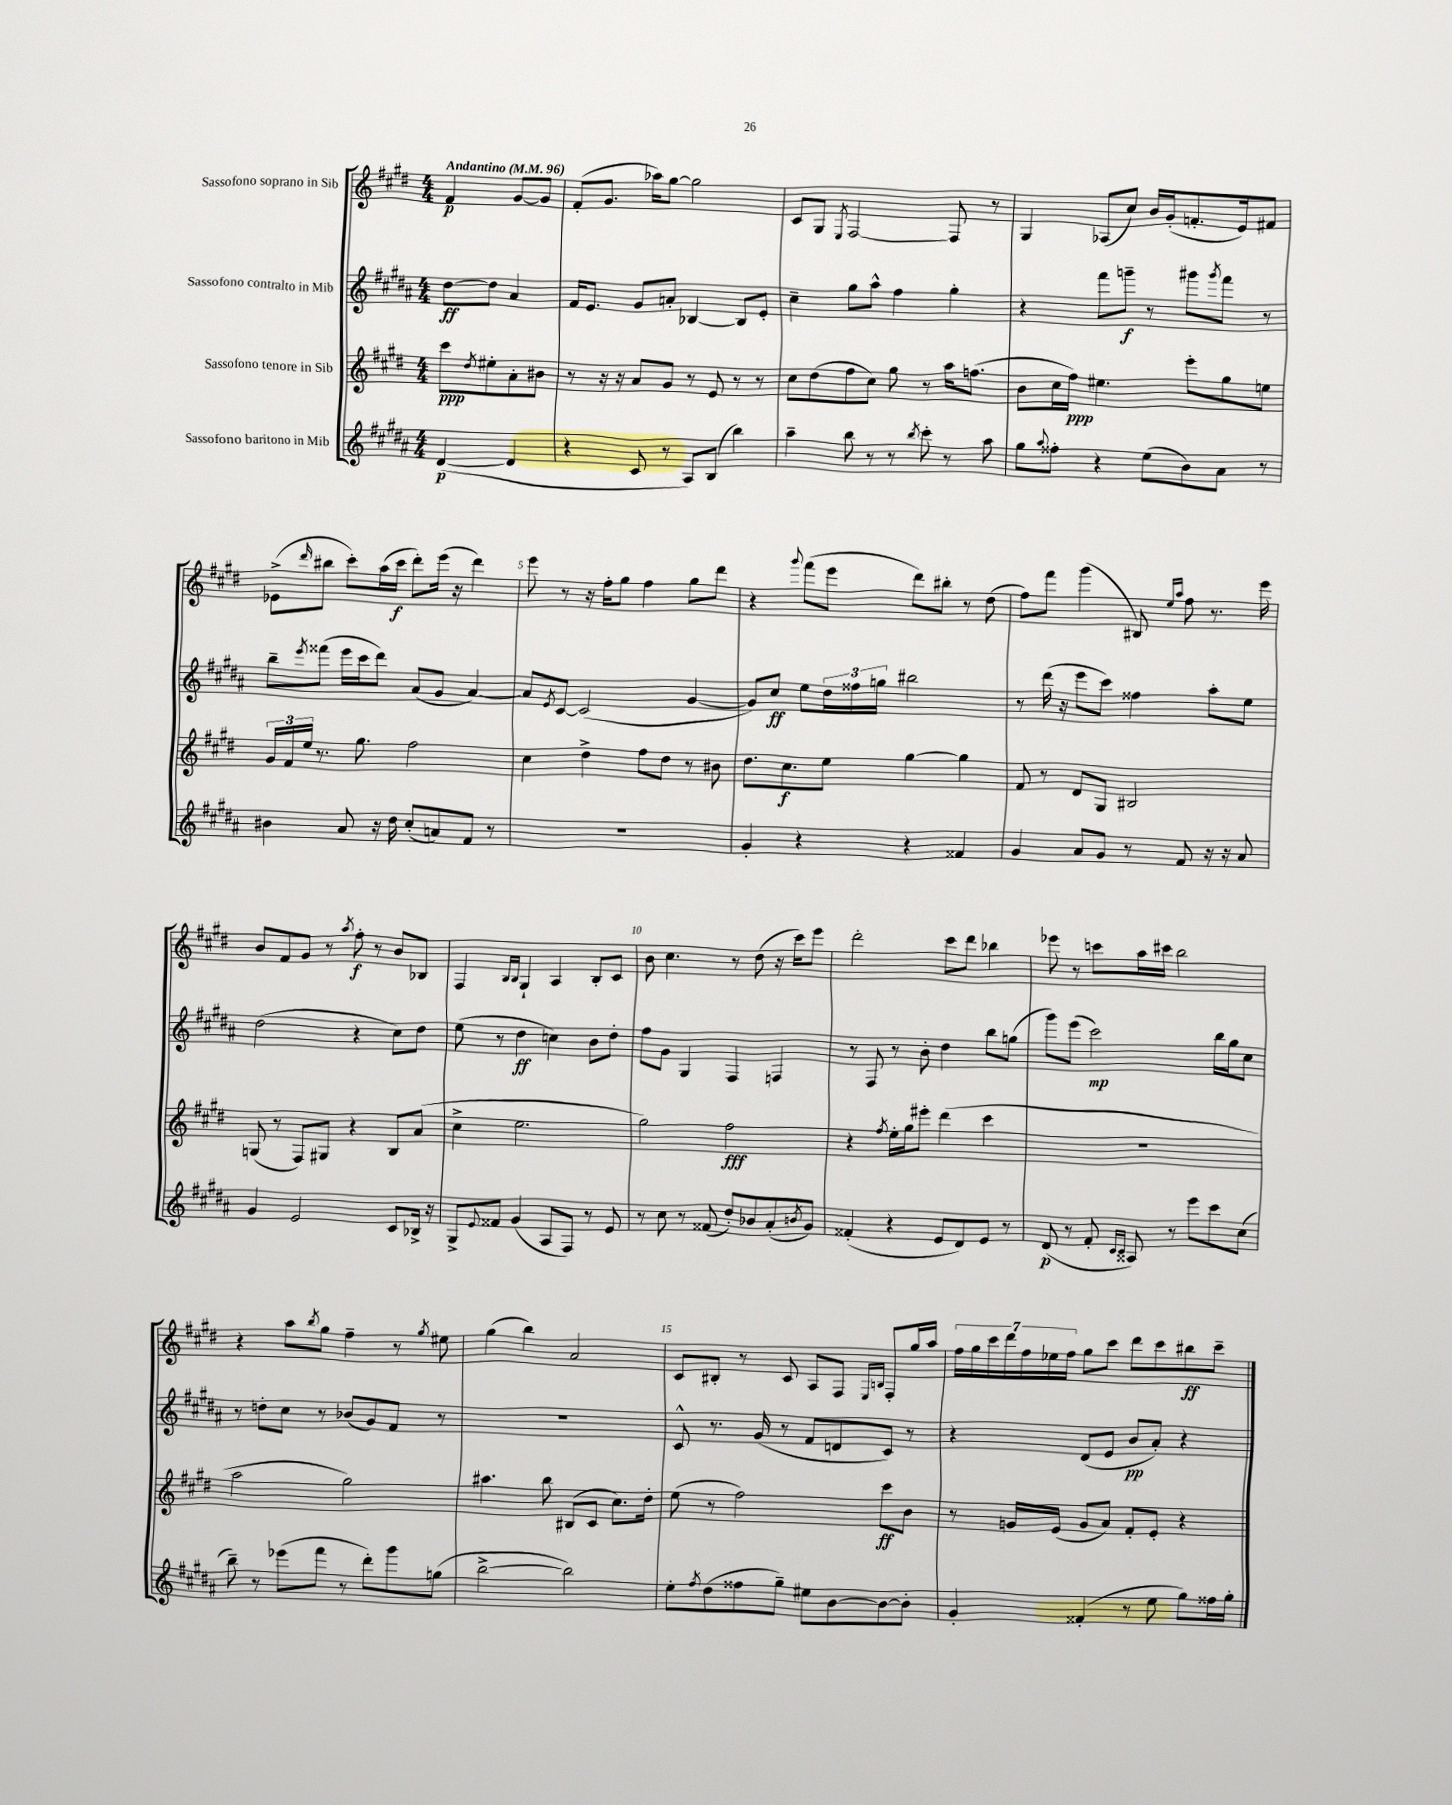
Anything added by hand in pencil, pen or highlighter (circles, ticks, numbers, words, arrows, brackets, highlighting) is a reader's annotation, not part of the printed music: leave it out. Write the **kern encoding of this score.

**kern	**kern	**kern	**kern
*staff4	*staff3	*staff2	*staff1
*clefG2	*clefG2	*clefG2	*clefG2
*k[f#c#g#d#a#]	*k[f#c#g#d#]	*k[f#c#g#d#a#]	*k[f#c#g#d#]
*M4/4	*M4/4	*M4/4	*M4/4
*MM96	*MM96	*MM96	*MM96
([4d#	8ccc#	[8dd#	4f#
.	8qdd#	.	.
.	8ee#'	8dd#]	.
4d#]	8a'	4a#	[8g#
.	8b#	.	8g#]
=	=	=	=
4r	8r	16f#	(8f#'
.	.	8.e	.
.	16r	.	8.g#
.	16r	.	.
8c#	8a	8g#	.
.	.	.	16aa-)
8r	8g#	8a'	[8gg#
8A#)	8r	[4B-	2gg#]
(8B	8e	.	.
4bb)	8r	8B-]	.
.	8r	8e'	.
=	=	=	=
4aa#~	8cc#	4cc#~	8c#
.	(8dd#	.	8G#
.	.	.	8qE
8bb	8ff#	8gg#	[2F#
8r	8cc#)	8aa#^^	.
8r	8gg#	4ff#	.
8qbb	.	.	.
8ccc#'	8r	.	.
8r	16aa	4gg#'	8F#]
.	(8.ff	.	.
8aa#	.	.	8r
=	=	=	=
8gg#	8b	4r	4G#
8qqaa#	.	.	.
8ff##'	16cc#	.	.
.	16ff#)	.	.
4r	4.ee#	8fff#	(8A-
.	.	8ggg~	8cc#)
(8ee	.	8r	16b
.	.	.	(16g#'
8b)	8eee'	8ggg#	8.f'
.	.	8qggg#	.
8a#	8gg#	8fff#	.
.	.	.	16e)
8r	8ee	8r	8f#
=	=	=	=
4b#	24g#	8bb~	(8e-^
.	24f#	.	.
.	24ee	.	.
.	.	8qeee	16qqddd#
.	8.r	(8fff##	8bb#
8a#	.	16eee	8ccc#')
.	8.gg#	16ccc#	.
16r	.	8ddd#)	(16aa
16dd#	.	.	16ccc#
(8cc#'	2ff#	(8a#	8ddd#')
8a)	.	8g#	(16eee
.	.	.	16r
8f#	.	[4a#)	4ddd#)
8r	.	.	.
=	=	=	=
1r	4cc#	8a#]	8eee
.	.	8qe	.
.	.	[8c#	8r
.	4dd#^	(2c#]	16r
.	.	.	16ff#'
.	.	.	8gg#
.	8ff#	.	4ff#
.	8dd#	.	.
.	8r	[4g#	8gg#
.	8b#	.	8ddd#
=	=	=	=
4g#'	8.dd#	8g#])	4r
.	.	8cc#	.
.	8.cc#	.	.
.	.	.	8qqggg#
4r	.	8ee	(8fff#
.	8ee	24dd#	8eee
.	.	24ff##	.
.	.	24gg	.
4r	[4gg#	2bb#	8ddd#)
.	.	.	8bb#'
4f##	4gg#]	.	8r
.	.	.	(8dd#
=	=	=	=
4g#	8f#	8r	8ff#)
.	8r	(16ddd#	8fff#
.	.	16r	.
8a#	8d#	8eee	(4ggg#
8g#	8G#	8ccc#)	.
8r	2B#	4ff##	8B#)
.	.	.	16qqee
.	.	.	16qqaa
8f#	.	.	8ff#
16r	.	8aa#'	8.r
16r	.	.	.
8a#	.	8ee	.
.	.	.	16eee
=	=	=	=
4g#	(8G	(2dd#	8b
.	8r	.	8f#
2e	8F#)	.	8g#
.	8G#	.	8r
.	.	.	8qaa
.	4r	4r	8ff#'
.	.	.	8r
8c#	8B	8cc#)	8b
16B-^	(8a	8dd#	8B-
16r	.	.	.
=	=	=	=
8G#^	4cc#^	(8ee	4F#
8qqe	.	.	.
8f##	.	8r	.
.	.	.	16qqB
.	.	.	16qqB
(4g#	2.ee	4dd#	4G#`
8A#	.	4cc)	4A
8F#)	.	.	.
8r	.	8b	8B'
8e	.	8dd#'	8c#
=	=	=	=
8r	2gg#)	8ff#	8b
8cc#	.	8g#	4.cc#
8r	.	4G#	.
(8f##	.	.	.
8dd#')	2ff#	4F#	8r
8b-	.	.	(8dd#
(8a#'	.	4F	16r
.	.	.	16ccc#)
8qb	.	.	.
8g#)	.	.	8eee
=	=	=	=
(4f##'	4r	8r	2ddd#'
.	.	8F#	.
.	8qff#	.	.
4r	16ee'	8r	.
.	16gg#	.	.
.	8eee#'	8b'	.
8e	(4ddd#	4dd#	8ccc#
8d#)	.	.	8ddd#
8e	4ccc#	8bb	4bb-
8r	.	(8gg	.
=	=	=	=
(8d#	1r	8ggg#)	8eee-
8r	.	(8eee	8r
8f#'	.	2ccc#)	8ccc
16qqc#	.	.	.
16qqc#	.	.	.
8A##)	.	.	16aa
.	.	.	16ccc#
8r	.	.	2bb
8eee	.	.	.
8ccc#	.	16bb	.
.	.	16gg#	.
(8cc#	.	8cc#	.
=	=	=	=
8bb~)	2aa	8r	4r
8r	.	8dd'	.
(8eee-	.	8cc#	8aa
.	.	.	8qbb
8fff#	.	8r	8gg#
8r	2gg#)	(8b-	4ff#~
8ddd#')	.	8g#)	.
8ggg#	.	8f#	8r
.	.	.	8qgg#
(8gg	.	8r	8ee#
=	=	=	=
[2bb^	4.aa#	1r	(4gg#
.	.	.	4bb)
.	8bb	.	.
2bb])	(8B#	.	2a
.	8c#	.	.
.	8.cc#)	.	.
.	16dd#'	.	.
=	=	=	=
8ee'	(8ee	8c#^^	8c#
8qff#	.	.	.
(8dd#	8r	8.r	8B#'
8ff##	2ff#)	.	8r
.	.	(16g#	.
8gg#~)	.	8r	8c#
8ee#	.	8f#	8A
[8b	.	8d	8F#
.	.	.	16qqE
.	.	.	16qqB
8b_	8ccc#	8c#)	8F#'
8b']	8b	8r	16gg#
.	.	.	16aa
=	=	=	=
4g#'	8r	4r	28ff#
.	.	.	28gg#
.	.	.	28ccc#
.	.	.	28ddd#
.	16g	.	.
.	.	.	28ff#
.	.	.	28ee-
.	(16e	.	.
.	.	.	28ff#
(4f##'	8g	(8d#	8gg#
.	8a)	8e	8ccc#
8r	8f#'	8b	8ddd#
8ee	8e'	8a#')	8ccc#
8gg#)	4r	4r	8bb#
16ff##	.	.	8ccc#~
16gg#'	.	.	.
==	==	==	==
*-	*-	*-	*-
